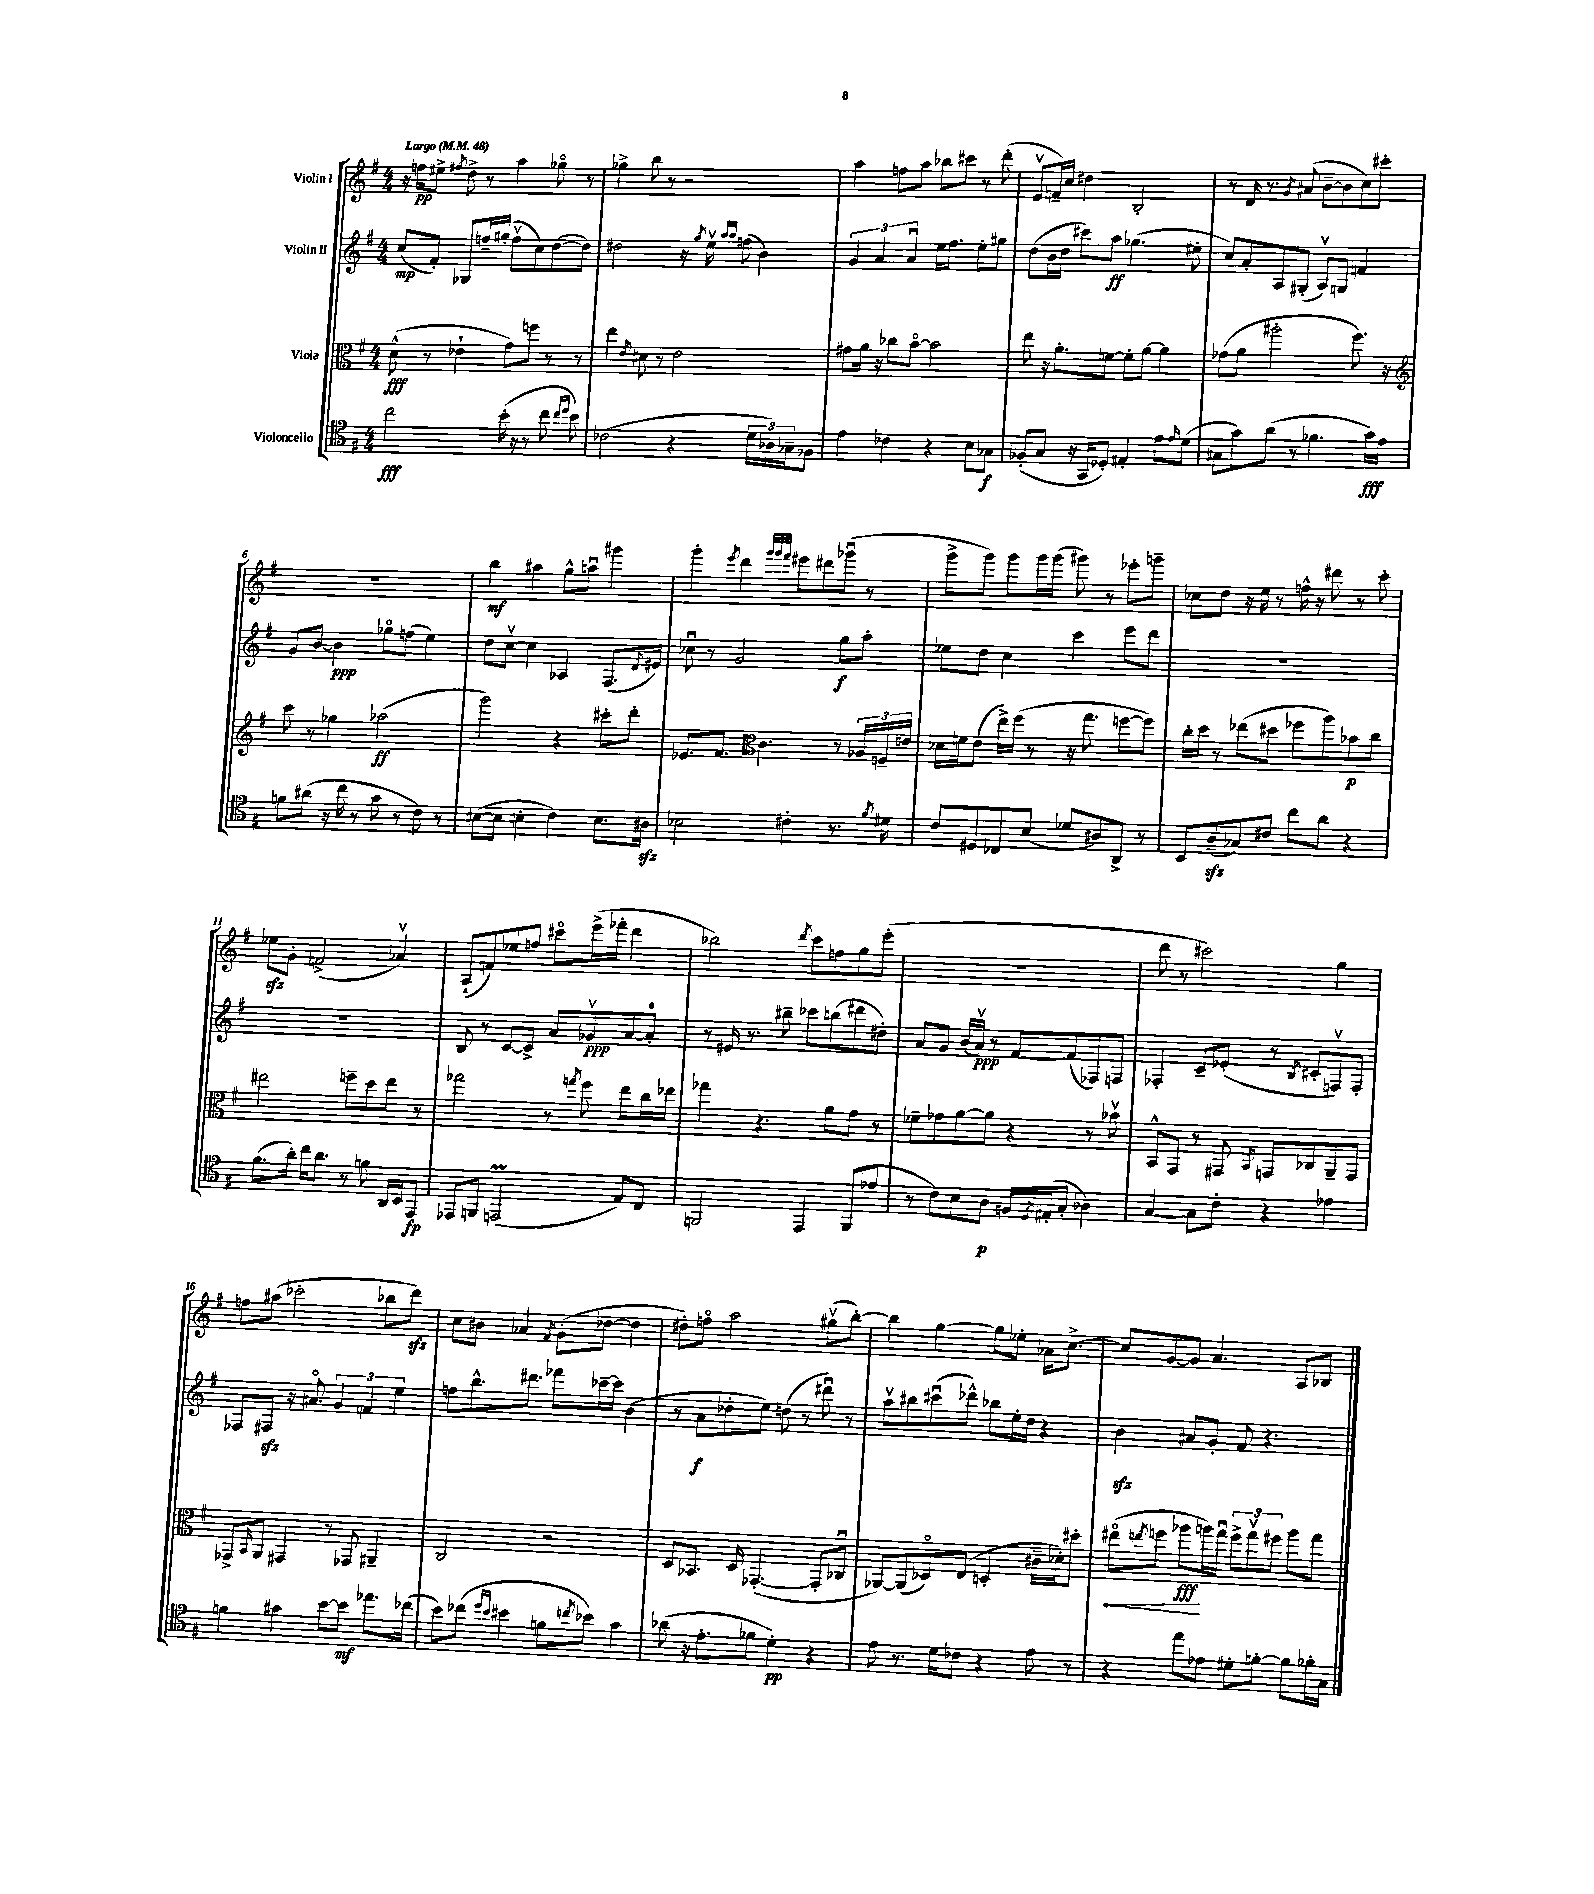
<<
\new StaffGroup <<
\new Staff = "s0" \with { instrumentName = "Violin I" } {
    \clef treble \key g \major \numericTimeSignature \time 4/4 \tempo "Largo" 4 = 48
    r16 f''16\pp eis''8-> \acciaccatura { fis''8 } d''8-> r8 a''4 ges''8\flageolet r8 |
    ges''4-> b''8 r8 r2 |
    a''4 f''8 a''8 bes''8 cis'''8 r8 d'''8-.( |
    e'8\upbow f'16--) c''16 dis''4 b2-. |
    r8 d'16 r8. \acciaccatura { g'8 } ais'8( b'8~-- b'8 c''8) cis'''8-. |
    R1 |
    b''4\mf ais''4 g''8-^ a''8\downbow gis'''4 |
    g'''4-. \acciaccatura { e'''8 } d'''4 \grace { g'''32 g'''32 fis'''32 } eis'''8 dis'''8 ges'''8\downbow( r8 |
    g'''8-> g'''8) g'''8 g'''16 g'''16( gis'''8) r8 ees'''8-. g'''8-- |
    ces''8 d''8 r16 e''16 r8 f''16-^ r16 dis'''8 r8 c'''8-. |
    ees''8\sfz g'8-. f'2->( aes'4\upbow) |
    a8-!( f'8) ees''8 f''8 cis'''8\flageolet e'''16->( fes'''16-. d'''4 |
    bes''2) \acciaccatura { d'''8 } c'''8 f''8 g''8 e'''8-.( |
    R1 |
    d'''8 r8 cis'''2) g''4 |
    f''8 ais''8( ces'''2-. bes''8 d'''8\sfz) |
    c''8 bis'8 aes'4 \acciaccatura { fis'8 } g'8-.( des''8~ des''4 |
    dis''8-.) f''8\flageolet a''2 gis''8\upbow( b''8~-.) |
    b''4 g''4~ g''8 ees''8-. aes'16 c''8.~-> |
    c''8 g'8~ g'8 a'4. a8 bes8 \bar "|." |
}
\new Staff = "s1" \with { instrumentName = "Violin II" } {
    \clef treble \key g \major \numericTimeSignature \time 4/4
    c''8\mp( fis'8-.) ges8 f''16-- gis''16-.( f''8\upbow c''8) d''8~( d''8) |
    dis''2 r16 \acciaccatura { g''8 } e''16\upbow \grace { a''16 a''16 } f''8( b'4) |
    \tuplet 3/2 { g'4 a'4 a'4\downbow } e''16 fis''8. e''8-. gis''8 |
    d''8( b'16 d''16 cis'''8) a''8\ff ges''4.( eis''8-. |
    c''8) a'8-. a8 gis8-.( a8\upbow) g8 f'4 |
    g'8 b'8~ b'4\ppp ges''8\flageolet f''8( e''4) |
    d''8 c''8~\upbow c''4 aes4 fis8.( \acciaccatura { d'8 } eis'16) |
    ces''8\downbow r8 g'2 g''8\f a''8-. |
    ees''8 d''8 c''4 c'''4 e'''8 d'''8 |
    R1 |
    R1 |
    b8 r8 c'8~ c'8-> a'8 ges'8\upbow\ppp a'8~ a'8-0-. |
    r8 eis'16 r8. bis''8-- ces'''8 b''8( dis'''8 dis''8-.) |
    a'8 g'8 b'16( a'16\upbow\ppp) r8 fis'8~ fis'8( fes8) f8 |
    fes4-. c'8-- ees'8-.( r8 \acciaccatura { b8 } cis'8-. f8\upbow) f8-. |
    fes8 fis8\sfz r16 ais'8.\flageolet \tuplet 3/2 { g'4 f'4 e''4 } |
    f''8 b''8.-^ dis'''8. fes'''8 ces'''16~-- ces'''16 b'4( |
    r8 a'8\f des''8-. e''8) d''8( r8 dis'''8\downbow) r8 |
    a''8\upbow bis''8 cis'''8\downbow( des'''8-^) bes''8 e''16-. d''16 r4 |
    b'4\sfz ais'8 g'8-. fis'8 r4. \bar "|." |
}
\new Staff = "s2" \with { instrumentName = "Viola" } {
    \clef alto \key g \major \numericTimeSignature \time 4/4
    d'8-^\fff( r8 ees'4-! g'8) f''8 r8 r8 |
    e''4 \acciaccatura { e'8 } dis'8 r8 e'2 |
    gis'8 a'16 r16 ces''8 b'8~\flageolet b'2 |
    e''8 r16 a'8.-. f'8~ f'8-. a'8~ a'4 |
    ges'8( a'8 ais''2-. fis''8.) r16 |
    \clef treble c'''8 r8 ges''4 aes''2\ff( |
    g'''2) r4 cis'''8-. d'''8-. |
    ees'8. fis'8. \clef alto c'4. r8 \tuplet 3/2 { aes16 f16-- e'16 } |
    des'16 f'16 e'8( e''16->) fis''16( r8 r16 g''8. f''8~ f''8) |
    c''16-. d''16 r8 ees''8( dis''8 fes''8 a''8) bes'8\p c''8 |
    eis''2 f''8-- d''8 eis''8 r8 |
    ges''2 r8 \acciaccatura { g''8 } fis''8 e''8 c''16 ees''16 |
    ges''4 r4. a'8 g'8 r8 |
    fes'8-- ges'8 a'8~ a'8 r4 r8 bes'8\upbow |
    b,8-^ g,8 r8 gis,8 \acciaccatura { b,8 } g,8 ces8 a,8-- g,8 |
    ges,8-> \grace { b,16 } a,8 gis,4 r8 ges,8 ais,4-- |
    c2 r2 |
    d8 bes,8. d16 ges,4.~-.( ges,8-. ces8\downbow |
    aes,8~) aes,8( des8\flageolet) e8( d4-. cis'16-- des'16-.) dis''8-. |
    \once \override Hairpin.circled-tip = ##t eis''8\flageolet\<( \acciaccatura { e''8 } f''8 aes''8\fff\! a''16) g''16\downbow \tuplet 3/2 { f''8-> g''8\upbow fis''8 } a''8 g''8 \bar "|." |
}
\new Staff = "s3" \with { instrumentName = "Violoncello" } {
    \clef tenor \key g \major \numericTimeSignature \time 4/4
    c''2\fff b'16-.( r16 r8 c''8 \grace { c''16 d''16 } b'8) |
    ces'2( r4 \tuplet 3/2 { d'16 aes16) ges16-- } fes8 |
    e'4 ces'4 r4 b8 ges8\f |
    fes8-.( g8 r16 g,16 des8-.) eis4-. e'8 \grace { e'16 } d'8( |
    gis8 g'8) a'8( r8 fes'4. g'16\fff) e'16 |
    f'8 ais'8( r16 c''16 r8 g'8 r8 c'8) r8 |
    bis8~( bis8 b4-. c'4) b8. ais16\sfz |
    bes2 cis'4-. r8. \acciaccatura { fis'8 } dis'16 |
    c'8 dis8 ces8 b8( des'8 ais8) a,8-> r8 |
    b,8 a8--\sfz( ges8) cis'8 c''8 a'8 r4 |
    fis'8.( a'16-.) c''16 a'8. r8 f'8 a,16 b,16 e,8\fp |
    ees,8 f,8 e,2\prall( e8) c8 |
    f,2 e,4 f,8( ees'8 |
    r8 c'8) b8 a8\p f16 \acciaccatura { d8 } eis16-.( g8-. aes4) |
    g4~ g8 c'8-. r4 ees'4 |
    f'4 gis'4 b'8~ b'8\mf ees''8. ces''16( |
    b'8) ces''8( \grace { d''16 b'16 } bis'4 f'8 \acciaccatura { c''8 } bes'8) g'4 |
    aes'8( r16 e'8.-. fes'8 d'4-.\pp) r4 |
    e'8 r8. d'16 ces'8 r4 e'8 r8 |
    r4 e''8 ees'8 dis'8-. f'8~-. f'8 fes'16-. g16 \bar "|." |
}
>>
>>
